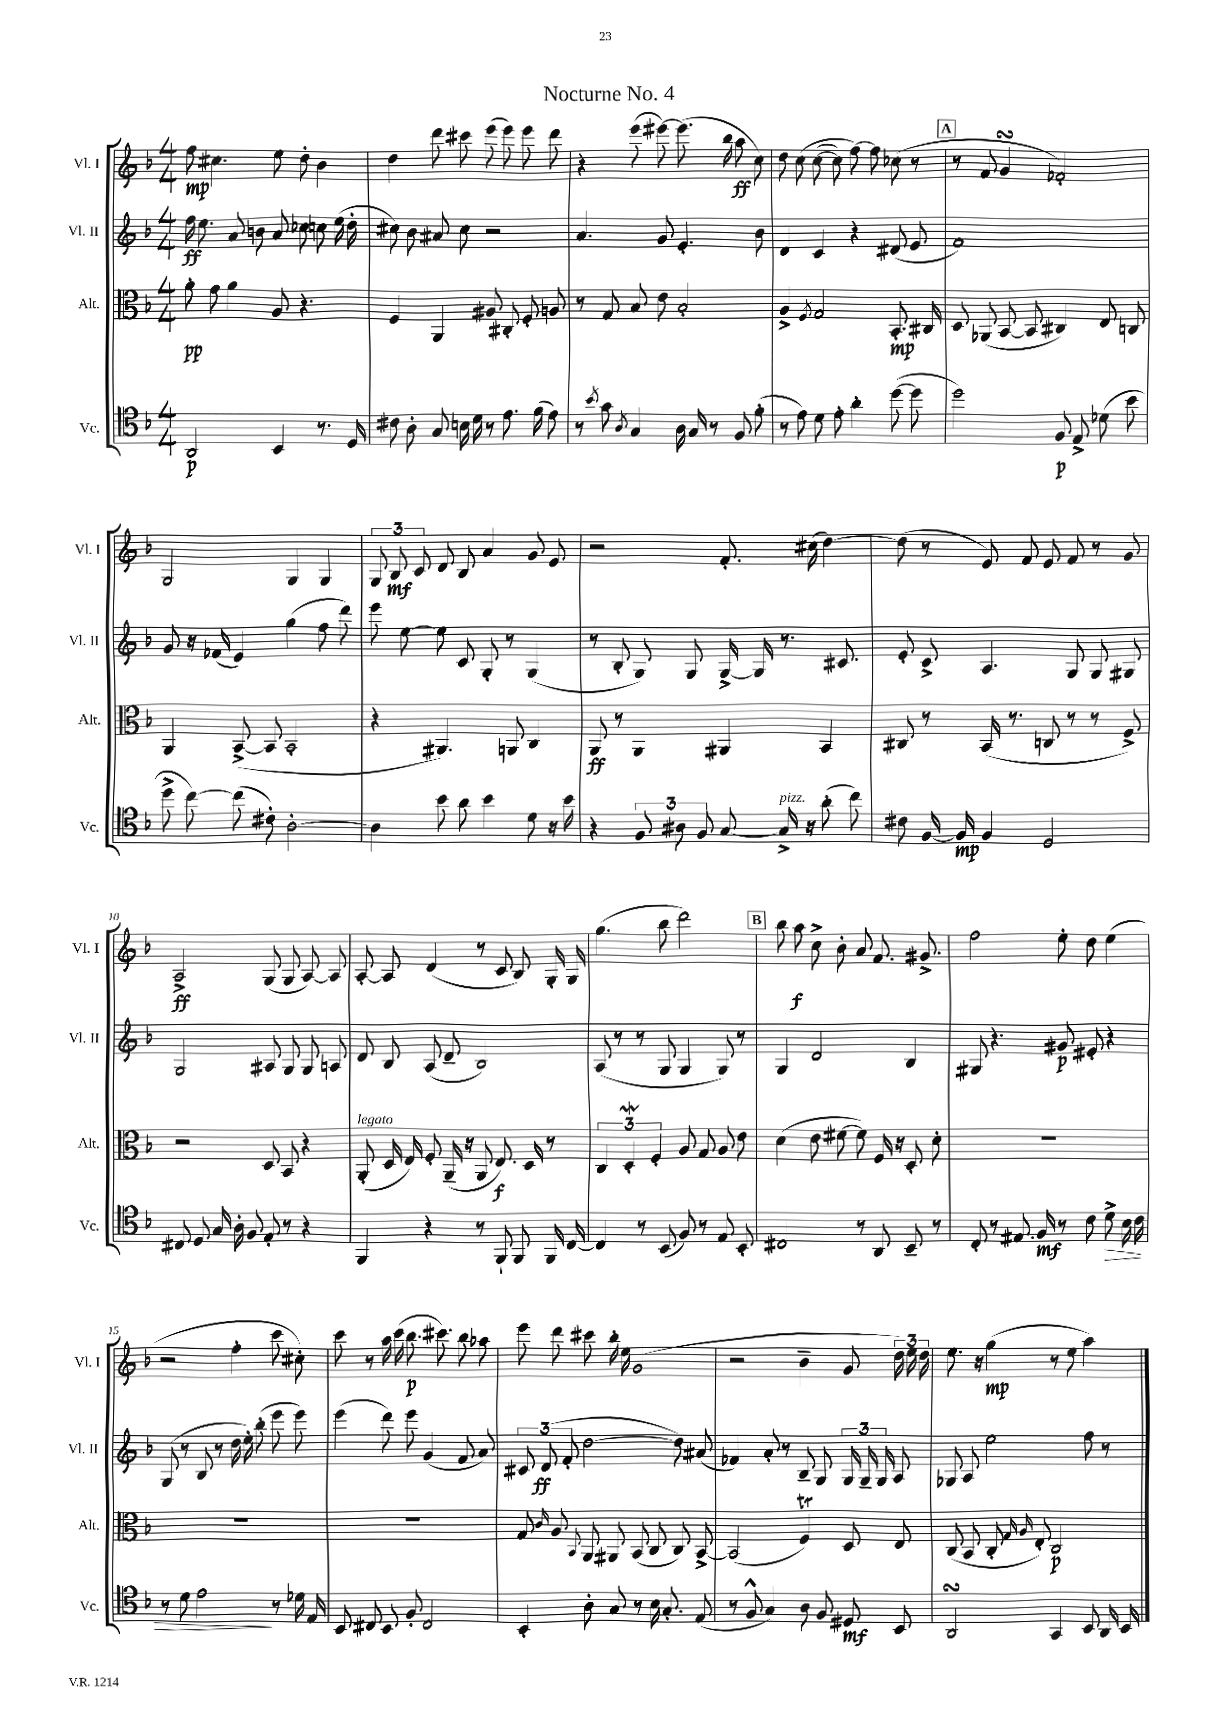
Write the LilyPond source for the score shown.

\header { title = "Nocturne No. 4" }
<<
\new StaffGroup <<
\new Staff = "s0" \with { instrumentName = "Vl. I" shortInstrumentName = "Vl. I" } {
    \clef treble \key f \major \numericTimeSignature \time 4/4
    \autoBeamOff f''8\mp cis''4. e''8 d''8-. bes'4 |
    d''4 d'''8 cis'''8 e'''8( e'''8) e'''8 d'''8 |
    r4 e'''8( eis'''8~) eis'''8.( bes''16 a''8\ff c''8) |
    d''8 c''8\( c''8~( c''8) f''8~\) f''8 ces''8( r8 |
    \mark \markup { \box "A" } r8 f'8 g'4\turn fes'2-.) |
    g2 g4 g4 |
    \tuplet 3/2 { g8 bes8\mf c'8 } d'8 bes8 a'4 g'8 e'8 |
    r2 f'8.-. cis''16( d''4~) |
    d''8( r8 e'8) f'8 e'8 f'8 r8 g'8 |
    a2->\ff g8( g8 a8~) a8 |
    a8~-. a8 d'4( r8 c'8 bes8) g16-. g16 |
    g''4.( bes''8 d'''2) |
    \mark \markup { \box "B" } bes''8 a''8\f c''8-> bes'8-. a'8 f'8. gis'8.-> |
    f''2 e''8-. d''8 e''4( |
    r2 f''4-. c'''8 cis''8-.) |
    c'''8 r8 a''16 c'''16( bes''8.\p cis'''8.) bes''8 aes''8 |
    e'''8 d'''8 cis'''8 bes''16-. e''16 g'2( |
    r2 bes'4-- g'8 \tuplet 3/2 { d''16) e''16 d''16 } |
    e''8. r16 g''4\mp( r8 e''8 a''4) \bar "|." |
}
\new Staff = "s1" \with { instrumentName = "Vl. II" shortInstrumentName = "Vl. II" } {
    \clef treble \key f \major \numericTimeSignature \time 4/4
    \autoBeamOff f''16\ff e''8. a'8 b'8 a'8 ces''8 c''8 e''16( d''16-. |
    cis''8) bes'8 ais'8 cis''8 r2 |
    a'4. g'8 e'4.-. bes'8 |
    d'4 c'4 r4 dis'8( e'8 |
    \mark \markup { \box "A" } f'1) |
    g'8 r16 fes'16( e'4) g''4( f''8 d'''8) |
    e'''8 e''8~ e''8 c'8 g8-. r8 g4( |
    r8 bes8-. g8) g8 g16~-> g16 r8. cis'8. |
    e'8-. c'8-> a4. g8 g8 gis8 |
    g2 ais8 g8 g8 a8 |
    d'8 bes8 a8( d'8-- bes2) |
    a8( r8 r8 g8 g4 g8) r8 |
    \mark \markup { \box "B" } g4 d'2 bes4 |
    gis8 r4. gis'8\p eis'8-. r4 |
    g8( r8 bes8 r8 d''16 e''16-.) bes''8-.( e'''8 e'''8) |
    e'''4( d'''8) e'''8 g'4( f'8 a'8) |
    \tuplet 3/2 { cis'8 d'8\ff( f'8-. } d''2~ d''8) ais'8( |
    fes'4) a'8-. r8 bes8-- g8 \tuplet 3/2 { g16 g16-- g16 } a8 |
    ges8 a8 e''2 f''8 r8 \bar "|." |
}
\new Staff = "s2" \with { instrumentName = "Alt." shortInstrumentName = "Alt." } {
    \clef alto \key f \major \numericTimeSignature \time 4/4
    \autoBeamOff a'8-.\pp g'8 a'4 a8 r4. |
    f4 a,4 ais8 cis8-. f8-. a8 |
    r8 g8 bes8 e'8 bes2-. |
    a4-> \acciaccatura { f8 } g2 bes,8.-.\mp cis16 |
    \mark \markup { \box "A" } d8 aes,8( bes,8~ bes,8 cis4) e8 c8 |
    a,4 bes,8~->( bes,8 bes,2-. |
    r4 ais,4.) a,8 c4 |
    a,8\ff r8 a,4 ais,4 bes,4 |
    cis8 r8 bes,16( r8. c8 r8 r8 f8->) |
    r2 d8 bes,8 r4 |
    a,8-.^\markup { \italic "legato" }( d16 e16) f8-. a,16--( r16 a,8 e8.\f) d16 r8 |
    \tuplet 3/2 { c4 d4-.\mordent f4-. } a8 g8 a8 e'8 |
    \mark \markup { \box "B" } d'4( e'8 fis'8~ fis'8) f16 r16 d8-. d'8-. |
    R1 |
    R1 |
    R1 |
    g8 \grace { c'16 } a8 \appoggiatura { bes,8 } a,8 ais,8 bes,8( c8 c8) bes,8~-> |
    bes,2( f4\trill) d8 e8 |
    c8( bes,8 c8-. \grace { g16 a16 } e8-.) c2\p \bar "|." |
}
\new Staff = "s3" \with { instrumentName = "Vc." shortInstrumentName = "Vc." } {
    \clef tenor \key f \major \numericTimeSignature \time 4/4
    \autoBeamOff a,2\p bes,4 r8. d16 |
    cis'8 a8-. g8 b16 d'16 r8 e'8. f'16( e'8) |
    r8 \acciaccatura { bes'8 } g'8 \acciaccatura { a8 } g4 a16 g16 r8 f8 f'8-.( |
    r8 e'8) d'8 e'8-. a'4-. d''8~( d''8 |
    \mark \markup { \box "A" } d''2) f8\p e8-> des'8( bes'8 |
    d''8-> c''8~) c''8( cis'8-.) a2~-. |
    a4 bes'8 a'8 bes'4 d'8 r16 bes'16 |
    r4 \tuplet 3/2 { f8 ais8 f8 } g8~ g16->^\markup { \italic "pizz." } r16 a'8-.( c''8) |
    cis'8 f16~ f16\mp f4 d2 |
    cis8 d8 g16 a16-. f8 e8-. r8 r4 |
    f,4 r4 r8 f,8-! f,8 f,16 c16~ |
    c4 r8 bes,8( f8) r8 e8 bes,8-. |
    \mark \markup { \box "B" } cis2 r8 a,8 bes,8-- r8 |
    c8-. r8 eis8. f16\mf r8 c'8 d'8->\> bes16 c'16 |
    r8 d'8 e'2\! r8 des'16 e16 |
    bes,8 cis8 bes,8 f8-. cis2 |
    bes,4-. a8-. g8 r8 bes16 g8.-. e8( |
    r8 f8-^ g4) a8 f8 dis8\mf bes,8 |
    a,2\turn g,4 bes,8 a,16 bes,16 \bar "|." |
}
>>
>>
\layout { \context { \Score \override BarNumber.break-visibility = ##(#f #t #t) barNumberVisibility = #(every-nth-bar-number-visible 5) } }
